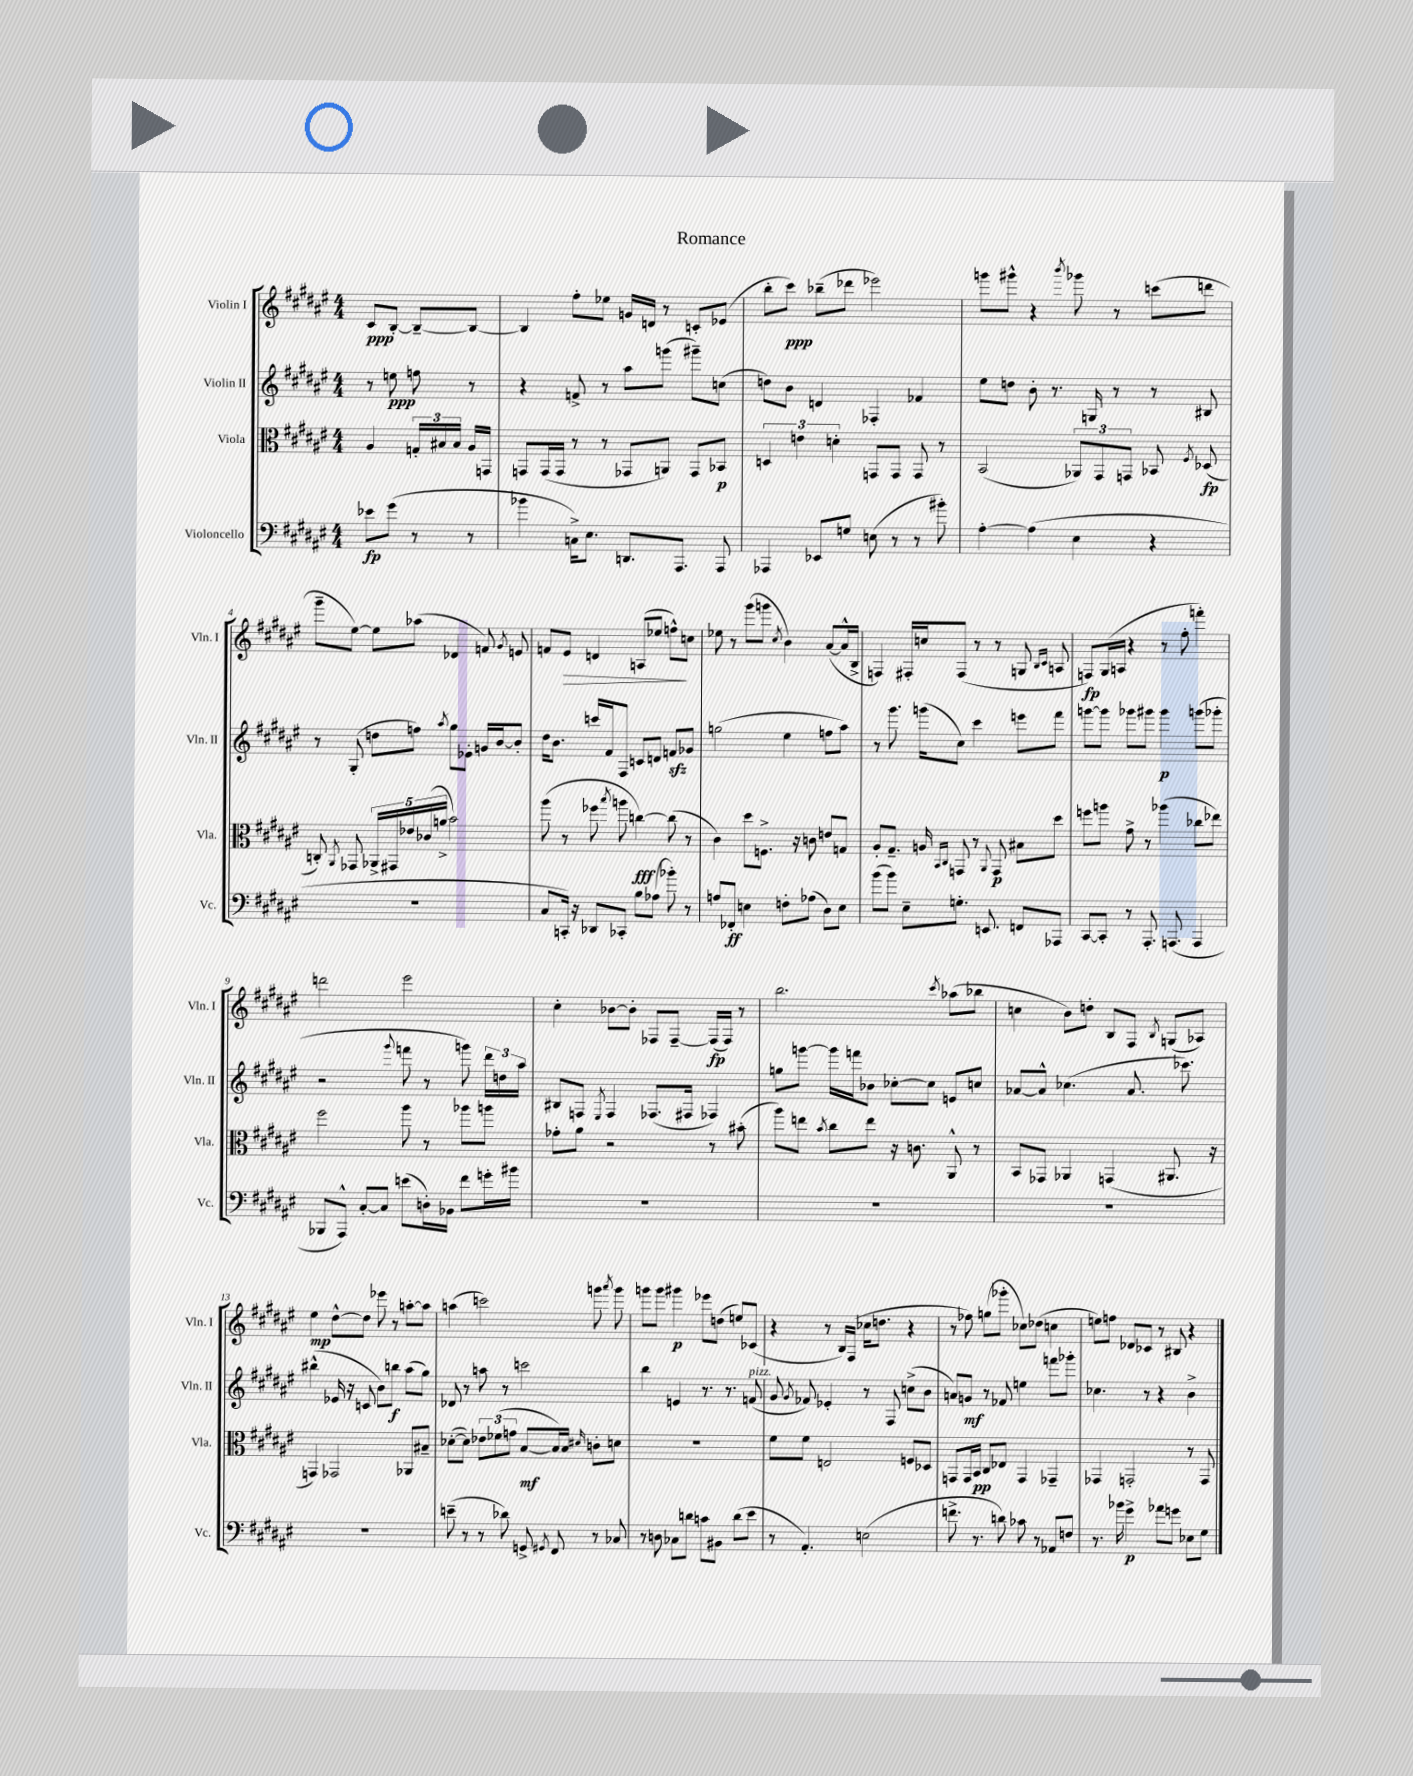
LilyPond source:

\header { title = "Romance" }
<<
\new StaffGroup <<
\new Staff = "s0" \with { instrumentName = "Violin I" shortInstrumentName = "Vln. I" } {
    \clef treble \key fis \major \numericTimeSignature \time 4/4 \partial 2
    \autoBeamOff cis'8[\ppp b8]~-. b8[~-- b8]~ |
    b4 fis''8[-. ees''8] g'16[ d'16] r8 c'8[-. ees'8]( |
    b''8[-. cis'''8]\ppp) bes''8[--( des'''8] ees'''2) |
    g'''8[ gis'''8]-^ r4 \acciaccatura { b'''8 } ges'''8 r8 c'''8[( d'''8] |
    gis'''8[-- eis''8]~) eis''8[ aes''8]( des'4 f'8) \acciaccatura { gis'8 } e'8 |
    f'8[ eis'8]\> d'4 a8[( ees''8] f''8[-^\!) c''8] |
    ees''8 r8 gis'''8[( g'''8] \acciaccatura { cis''8 } b'4) ais'8[~( ais'16-^ b16]-> |
    f4) fis16[-. c''16 fis8]( r8 r8 g8 \grace { b16[ cis'16] } a8 |
    f8[\fp) gis16( a16] r4 r8 fis''8-. f'''4-.) |
    d'''2 eis'''2 |
    cis''4-. bes'8[~ bes'8]-. fes8[ fes8]~-- fes16[\fp( fes16]) r8 |
    b''2. \acciaccatura { cis'''8 } aes''8[( bes''8] |
    c''4 b'8[) d''8]-. b8[ fis8] \acciaccatura { b8 } g8[( aes8]) |
    eis''4\mp dis''8[~-^ dis''8] ees'''8 r8 a''8[~-. a''8] |
    a''4( c'''2) g'''8 \acciaccatura { ais'''8 } g'''8 |
    g'''8[ g'''8] gis'''4\p ees'''8[ d''8]( e''8[) ces'8]( |
    r4 r8 b16[) fis16]( ces''16[ d''8.] r4 |
    r8 fes''8) g''8[( ges'''8]-. ces''8[) des''8]( c''4 |
    e''8[) f''8] des'8[ ces'8] r8 bis8 r4 \bar "|." |
}
\new Staff = "s1" \with { instrumentName = "Violin II" shortInstrumentName = "Vln. II" } {
    \clef treble \key fis \major \numericTimeSignature \time 4/4 \partial 2
    \autoBeamOff r8 e''8\ppp f''8 r8 |
    r4 f'8-> r8 ais''8[ g'''8]( gis'''8[--) c''8]( |
    d''8[) b'8] d'4 fes4-. fes'4 |
    eis''8[ d''8] b'8-. r8. g16 r8 r8 bis8 |
    r8 gis8-.( d''8[ f''8]) \acciaccatura { ais''8 } gis''8[ ees'8]-. g'16[ b'16~ b'8]-. |
    dis''16[ b'8.] c'''16[ fis'16 fis8] c'8[ d'8] f'8[\sfz ges'8] |
    g''2( eis''4 f''8[ ais''8]) |
    r8 gis'''8. g'''16[( cis''8]) cis'''4 e'''8[ fis'''8] |
    g'''8[~ g'''8] ges'''8[ gis'''8] gis'''4\p g'''8[( ges'''8]-. |
    r2 \appoggiatura { gis'''8 } f'''8 r8 g'''8) \tuplet 3/2 { dis'''16[ d''16 ais''16] } |
    bis8[ f8] \acciaccatura { eis8 } f4 fes8.[( fis16] fes4) |
    g''8[ g'''8]~ g'''16[ f'''16 bes'8] ces''8[~-. ces''8] e'8[ c''8] |
    aes'8[~ aes'8]-^ ces''4.( aes'8. ces'''8.) |
    bis''4-^( ees'16 r16 c'8 b'8[) b''8]\f ais''8[( gis''8]) |
    des'8 r8 a''8 r8 c'''2 |
    b''4 e'4 r8. r8. f'8^\markup { \italic "pizz." }( |
    gis'8 \acciaccatura { gis'8 } fes'8) ees'4-. r8 fis8 c''8[->( b'8] |
    a'8[) g'8]\mf r8 fes'8 e''4 f'''8[ ges'''8]-. |
    ces''4. r8 r4 b'4-> \bar "|." |
}
\new Staff = "s2" \with { instrumentName = "Viola" shortInstrumentName = "Vla." } {
    \clef alto \key fis \major \numericTimeSignature \time 4/4 \partial 2
    \autoBeamOff ais4 \tuplet 3/2 { g16[-. bis16 bis16] } ais16[ g,16] |
    g,8[ g,16( g,16] r8 r8 ges,8[ a,8]) ges,8[ bes,8]\p |
    \tuplet 3/2 { d4 e'4 d'4-. } g,8[ g,8] g,8 r8 |
    b,2( \tuplet 3/2 { aes,8[) gis,8 g,8] } bes,8 \acciaccatura { fis8 } des8\fp( |
    c8-.) \acciaccatura { ais,8 } ges,8 \tuplet 5/4 { aes,16[-> gis,16 ees'16 ces'16( a'16]-> } b'2) |
    ais''8( r8 fes''8 \acciaccatura { b''8 } a''8 c''4~\fff) c''8( r8 |
    cis'4) dis''8[ f8.]-> r16 c'8 e'8[ g8] |
    ais8[-. gis8.]-- a16 \grace { b,16[ cis16] } g,8 r8 \appoggiatura { ais,8 } g,8\p bis8[ dis''8] |
    f''8[ a''8] gis'8-> r8 aes''4( ces''8[ ees''8]) |
    fis''2 ais''8 r8 aes''8[ a''8] |
    ges'8[-. ais'8] r2 r8 bis'8-.( |
    ais''8[) e''8] \acciaccatura { b'8 } cis''8[ e''8] r16 c'8. ais,8-^ r8 |
    b,8[ ges,8] aes,4 g,4( ais,8. r16 |
    g,4) ges,2 aes,8[ bis8]-- |
    des'8[~-.( des'8]) \tuplet 3/2 { ees'8[ fes'8( g'8] } b8[~\mf b16) b16] \grace { dis'16 } c'8[-. d'8] |
    R1 |
    fis'8[ fis'8] e2 f8[ des8] |
    g,8[ g,16 b,16]\pp cis8[ ees8] g,4 ges,4-- |
    ges,4 g,2-. r8 g,8 \bar "|." |
}
\new Staff = "s3" \with { instrumentName = "Violoncello" shortInstrumentName = "Vc." } {
    \clef bass \key fis \major \numericTimeSignature \time 4/4 \partial 2
    \autoBeamOff ees'8[\fp gis'8]( r8 r8 |
    bes'4 c16[->) eis8.] d,8.[ ais,,8.] ais,,8 |
    aes,,4 ees,8[ g8] e8( r8 r8 bis'8-.) |
    ais4~-. ais4( eis4 r4 |
    R1 |
    cis8[ c,16]-.) r16 des,8[ ces,8]-. b8[ aes8]( bes'8-.) r8 |
    a8[ fes,8]-.\ff e4 f8[-. aes8]( dis8[) e8] |
    b'8[( b'8]) eis8[-- g8.]-. e,8. f,8[ aes,,8] |
    cis,8[~ cis,8]-. r8 ais,,8.-. a,,8.( a,,4 |
    bes,,8[ ais,,8]-^) cis8[~-. cis8] e'8[( d16-.) bes,16] fis'8[ g'16-. bis'16] |
    R1 |
    R1 |
    R1 |
    R1 |
    e'8--( r8 r8 des'8) g,8-> \acciaccatura { gis,8 } fis,8 r8 ces8 |
    r8 d8 ces8[ d'8] c'8[ bis,8] d'8[( eis'8] |
    r8 ais,4.-.) e2( |
    f'8.-> r8. d'8) ces'8 r8 aes,8[ f8] |
    r8. bes'16 gis'4->\p aes'8[ g'8] ees8[ gis8] \bar "|." |
}
>>
>>
